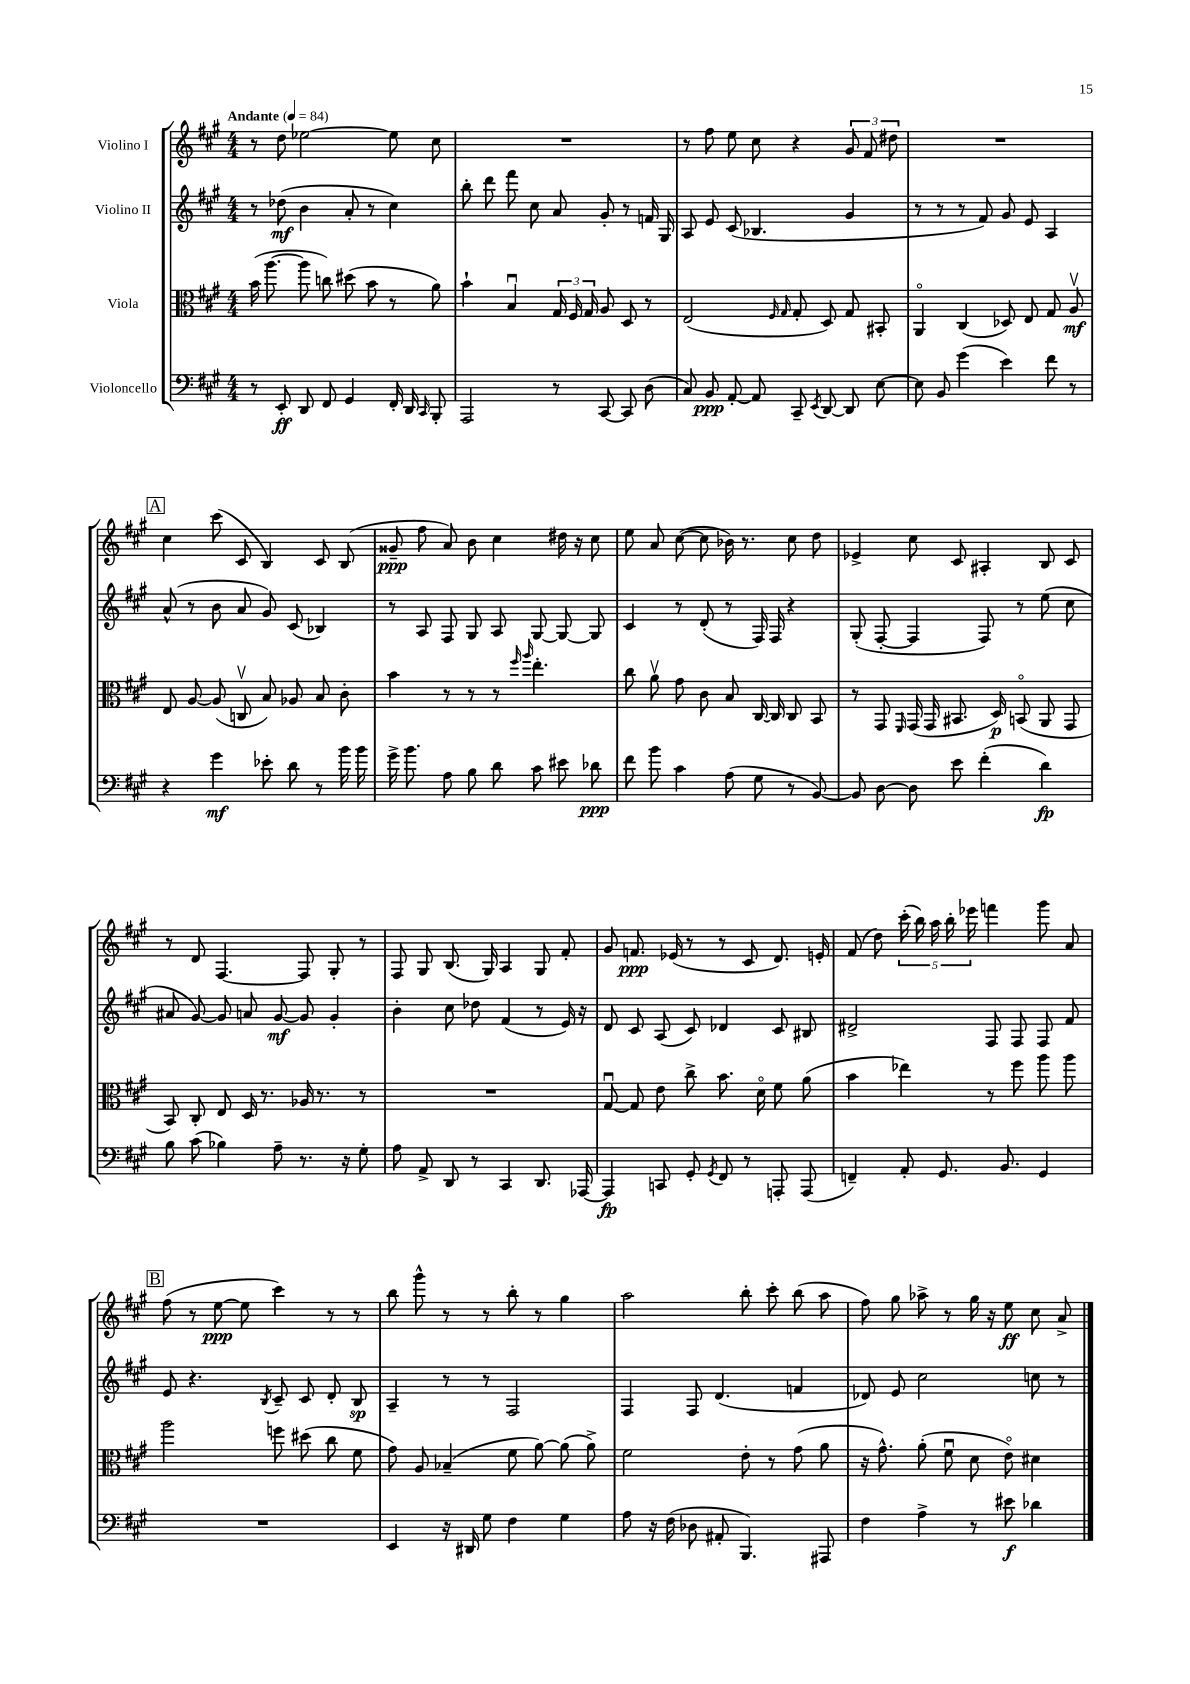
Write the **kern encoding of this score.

**kern	**dynam	**kern	**dynam	**kern	**dynam	**kern	**dynam
*part4	*part4	*part3	*part3	*part2	*part2	*part1	*part1
*staff4	*staff4	*staff3	*staff3	*staff2	*staff2	*staff1	*staff1
*I"Violoncello	*	*I"Viola	*	*I"Violino II	*	*I"Violino I	*
*clefF4	*	*clefC3	*	*clefG2	*	*clefG2	*
*k[f#c#g#]	*	*k[f#c#g#]	*	*k[f#c#g#]	*	*k[f#c#g#]	*
*M4/4	*	*M4/4	*	*M4/4	*	*M4/4	*
*MM84	*	*MM84	*	*MM84	*	*MM84	*
=1	=1	=1	=1	=1	=1	=1	=1
!	!	!	!	!	!	!LO:TX:a:B:t=Andante	!
8r	.	(16b\	.	8r	.	8r	.
.	.	[8.aa\	.	.	.	.	.
8EE'/	ff	.	.	(8dd-X\	mf	8dd\	.
8DD/	.	8aa\]	.	4b\	.	[2ee-X\	.
8FF#/	.	8ccn\)	.	.	.	.	.
4GG#/	.	(8dd#X\	.	8a'/	.	.	.
.	.	8b\	.	8r	.	.	.
16FF#'/	.	8r	.	4cc#\)	.	8ee-\]	.
16DD/	.	.	.	.	.	.	.
16qqCC#/	.	.	.	.	.	.	.
8BBB'/	.	8a\)	.	.	.	8cc#\	.
=2	=2	=2	=2	=2	=2	=2	=2
2AAA/	.	4b`\	.	8bb'\	.	1r	.
.	.	.	.	8ddd\	.	.	.
.	.	4Bu/	.	8fff#\	.	.	.
.	.	.	.	8cc#\	.	.	.
8r	.	24G#/	.	8a/	.	.	.
.	.	24F#/	.	.	.	.	.
.	.	24G#/	.	.	.	.	.
[8CC#/	.	8A/	.	8g#'/	.	.	.
8CC#/]	.	8D/	.	8r	.	.	.
(8D\	.	8r	.	16fn/	.	.	.
.	.	.	.	16G#/	.	.	.
=3	=3	=3	=3	=3	=3	=3	=3
8C#/)	.	(2E/	.	8A/	.	8r	.
8BB/	ppp	.	.	8e/	.	8ff#\	.
[8AA'/	.	.	.	(8c#/	.	8ee\	.
8AA/]	.	.	.	4.B-X/	.	8cc#\	.
.	.	16qqF#/	.	.	.	.	.
.	.	16qqG#/	.	.	.	.	.
8CC#~/	.	8G#'/	.	.	.	4r	.
8qEE/	.	.	.	.	.	.	.
[8DD/	.	8D/)	.	.	.	.	.
8DD/]	.	8G#/	.	4g#/	.	12g#/	.
.	.	.	.	.	.	12f#/	.
[8E\	.	8BB#X'/	.	.	.	.	.
.	.	.	.	.	.	12dd#X\	.
=4	=4	=4	=4	=4	=4	=4	=4
8E\]	.	4AA/	.	8r	.	1r	.
8BB/	.	.	.	8r	.	.	.
(4g#\	.	(4C#/	.	8r	.	.	.
.	.	.	.	8f#/)	.	.	.
4e\)	.	8D-X/)	.	8g#/	.	.	.
.	.	8E/	.	8e/	.	.	.
8f#\	.	8G#/	.	4A/	.	.	.
8r	.	8Av/	mf	.	.	.	.
!!LO:LB:g=z
!!LO:REH:place=s1:t=A
=5	=5	=5	=5	=5	=5	=5	=5
4r	.	8E/	.	(8a^^/	.	4cc#\	.
.	.	[8A/	.	8r	.	.	.
4g#\	mf	(8A/]	.	8b\	.	(8ccc#\	.
.	.	8Cnv/	.	8a/	.	8c#/	.
8e-X'\	.	8B/)	.	8g#/)	.	4B/)	.
8d\	.	8A-X/	.	(8c#/	.	.	.
8r	.	8B/	.	4B-X/)	.	8c#/	.
16b\	.	8c#'\	.	.	.	(8B/	.
16b\	.	.	.	.	.	.	.
=6	=6	=6	=6	=6	=6	=6	=6
16g#^\	.	4b\	.	8r	.	8g##X~/	ppp
8.b\	.	.	.	.	.	.	.
.	.	.	.	8A/	.	8ff#\	.
8A\	.	8r	.	8F#/	.	8a/)	.
8B\	.	8r	.	8G#/	.	8b\	.
8d\	.	8r	.	8A/	.	4cc#\	.
.	.	16qqff#/	.	.	.	.	.
.	.	16qqaa/	.	.	.	.	.
8c#\	.	4.ee'\	.	[8G#/	.	.	.
8e#X\	.	.	.	8G#/_	.	16dd#X\	.
.	.	.	.	.	.	16r	.
8d-X\	ppp	.	.	8G#/]	.	8cc#\	.
=7	=7	=7	=7	=7	=7	=7	=7
8f#\	.	8cc#\	.	4c#/	.	8ee\	.
8b\	.	8av\	.	.	.	8a/	.
4c#\	.	8g#\	.	8r	.	([8cc#\	.
.	.	8c#\	.	(8d'/	.	8cc#\]	.
(8A\	.	8B/	.	8r	.	16b-X\)	.
.	.	.	.	.	.	8.r	.
8G#\	.	[16C#/	.	16F#/)	.	.	.
.	.	16C#/]	.	16F#/	.	.	.
8r	.	8C#/	.	4r	.	8cc#\	.
[8BB/)	.	8BB/	.	.	.	8dd\	.
=8	=8	=8	=8	=8	=8	=8	=8
8BB/]	.	8r	.	(8G#'/	.	4e-X^/	.
[8D\	.	8GG#/	.	[8F#'/	.	.	.
.	.	16qqFF#/	.	.	.	.	.
8D\]	.	(16GG#/	.	4F#/]	.	8cc#\	.
.	.	16GG#/	.	.	.	.	.
8e\	.	8.BB#X/	.	.	.	8c#/	.
(4f#'\	.	.	.	8F#/)	.	4A#X'/	.
.	.	16D/)	p	.	.	.	.
.	.	(8BBn/	.	8r	.	.	.
4d\)	fp	8AA/	.	(8ee\	.	8B/	.
.	.	8GG#/	.	8cc#\	.	8c#/	.
!!LO:LB:g=z
=9	=9	=9	=9	=9	=9	=9	=9
8B\	.	8BB/)	.	8a#X/	.	8r	.
(8c#\	.	8C#'/	.	[8g#/)	.	8d/	.
4B-X\)	.	8E/	.	8g#/]	.	[4.F#/	.
.	.	16D/	.	8an/	.	.	.
.	.	8.r	.	.	.	.	.
8A~\	.	.	.	[8g#/	mf	.	.
8.r	.	16A-X/	.	8g#/]	.	8F#/]	.
.	.	8.r	.	.	.	.	.
.	.	.	.	4g#'/	.	8G#'/	.
16r	.	.	.	.	.	.	.
8G#'\	.	8r	.	.	.	8r	.
=10	=10	=10	=10	=10	=10	=10	=10
8A\	.	1r	.	4b'\	.	8F#/	.
8AA^/	.	.	.	.	.	8G#/	.
8DD/	.	.	.	8cc#\	.	(8.B/	.
8r	.	.	.	8dd-X\	.	.	.
.	.	.	.	.	.	16G#/)	.
4CC#/	.	.	.	(4f#/	.	4A/	.
8.DD/	.	.	.	8r	.	8G#/	.
.	.	.	.	16e/)	.	8f#'/	.
[16AAA-X/	.	.	.	16r	.	.	.
=11	=11	=11	=11	=11	=11	=11	=11
4AAA-/]	fp	[8G#u/	.	8d/	.	8g#/	.
.	.	8G#/]	.	8c#/	.	8.fn/	ppp
8CCn/	.	8e\	.	(8A/	.	.	.
.	.	.	.	.	.	(16e-X/	.
8GG#'/	.	8cc#^\	.	8c#/)	.	8r	.
8qGG#/	.	.	.	.	.	.	.
8FF#/	.	8.b\	.	4d-X/	.	8r	.
8r	.	.	.	.	.	8c#/	.
.	.	16d\	.	.	.	.	.
8AAAn'/	.	8f#\	.	8c#/	.	8.d/)	.
(8AAA/	.	(8a\	.	8B#X/	.	.	.
.	.	.	.	.	.	16en'/	.
=12	=12	=12	=12	=12	=12	=12	=12
4FFn~/)	.	4b\	.	2d#X^/	.	(8f#/	.
.	.	.	.	.	.	8dd\)	.
8AA'/	.	4ee-X\)	.	.	.	(20ccc#'\	.
.	.	.	.	.	.	20bb\)	.
.	.	.	.	.	.	20aa\	.
8.GG#/	.	.	.	.	.	.	.
.	.	.	.	.	.	20bb'\	.
.	.	.	.	.	.	20eee-X\	.
.	.	8r	.	8F#/	.	4fffn\	.
8.BB/	.	.	.	.	.	.	.
.	.	8ff#\	.	8F#/	.	.	.
4GG#/	.	8aa\	.	8F#/	.	8ggg#\	.
.	.	8aa\	.	8f#/	.	8a/	.
!!LO:LB:g=z
!!LO:REH:place=s1:t=B
=13	=13	=13	=13	=13	=13	=13	=13
1r	.	2aa\	.	8e/	.	(8ff#\	.
.	.	.	.	4.r	.	8r	.
.	.	.	.	.	.	[8ee\	ppp
.	.	.	.	.	.	8ee\]	.
.	.	.	.	8qB/	.	.	.
.	.	8ffn\	.	8c#~/	.	4ccc#\)	.
.	.	(8dd#X\	.	8c#/	.	.	.
.	.	8cc#\	.	8d'/	.	8r	.
.	.	8f#\	.	8B/	sp	8r	.
=14	=14	=14	=14	=14	=14	=14	=14
4EE/	.	8g#\)	.	4A~/	.	8bb\	.
.	.	8A/	.	.	.	8ggg#^^\	.
16r	.	(4B-X~/	.	8r	.	8r	.
16DD#X/	.	.	.	.	.	.	.
8G#\	.	.	.	8r	.	8r	.
4F#\	.	8f#\	.	2F#/	.	8bb'\	.
.	.	[8a\)	.	.	.	8r	.
4G#\	.	(8a\]	.	.	.	4gg#\	.
.	.	8a^\)	.	.	.	.	.
=15	=15	=15	=15	=15	=15	=15	=15
8A\	.	2f#\	.	4F#/	.	2aa\	.
16r	.	.	.	.	.	.	.
(16F#\	.	.	.	.	.	.	.
8D-X\	.	.	.	8F#/	.	.	.
8AA#X'/	.	.	.	(4.d/	.	.	.
4.BBB/)	.	8e'\	.	.	.	8bb'\	.
.	.	8r	.	.	.	8ccc#'\	.
.	.	(8g#\	.	4fn/	.	(8bb\	.
8AAA#X/	.	8a\	.	.	.	8aa\	.
=16	=16	=16	=16	=16	=16	=16	=16
4F#\	.	16r	.	8d-X/)	.	8ff#\)	.
.	.	8.g#^^\)	.	.	.	.	.
.	.	.	.	8e/	.	8gg#\	.
4A^\	.	(8a'\	.	2cc#\	.	8aa-X^\	.
.	.	8f#u\	.	.	.	8r	.
8r	.	8d\	.	.	.	16gg#\	.
.	.	.	.	.	.	16r	.
8e#X\	f	8e\)	.	.	.	8ee\	ff
4d-X\	.	4d#X\	.	8ccn\	.	8cc#\	.
.	.	.	.	8r	.	8a^/	.
==	==	==	==	==	==	==	==
*-	*-	*-	*-	*-	*-	*-	*-
